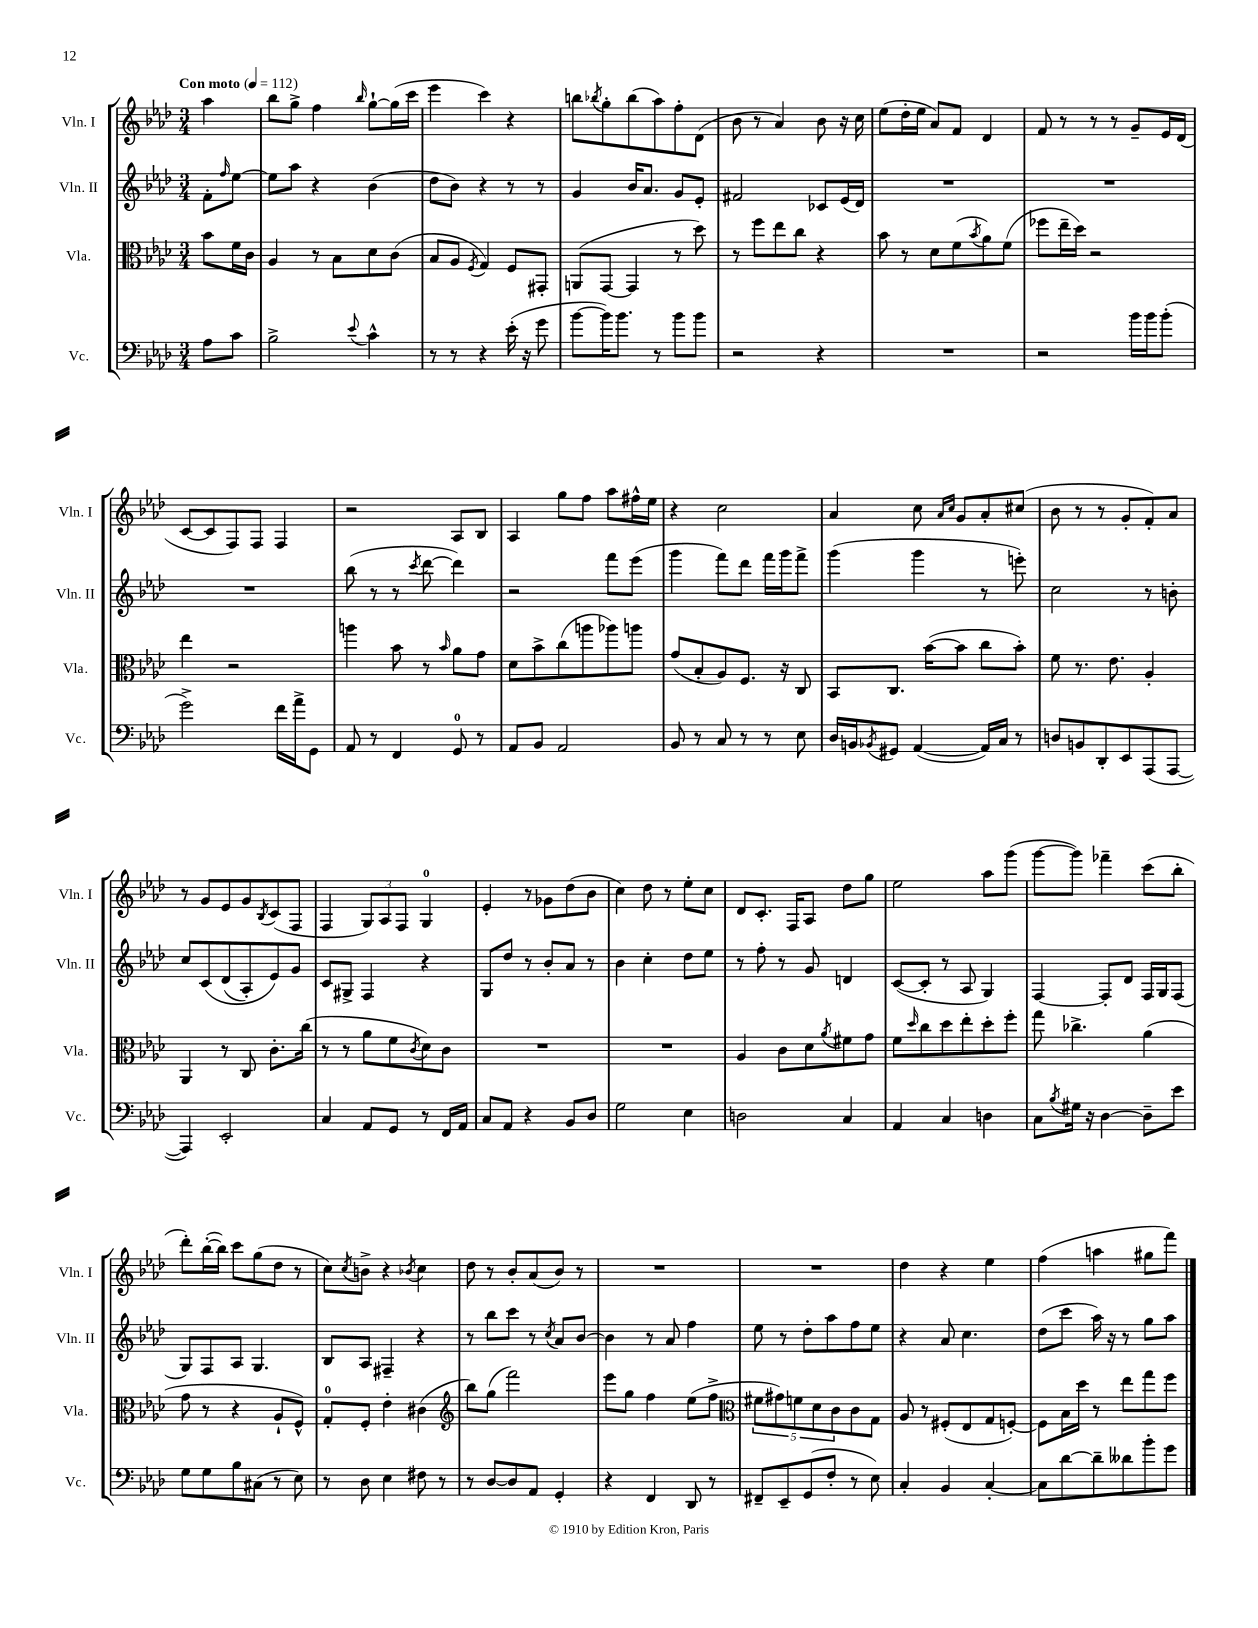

**kern	**kern	**kern	**kern
*staff4	*staff3	*staff2	*staff1
*clefF4	*clefC3	*clefG2	*clefG2
*k[b-e-a-d-]	*k[b-e-a-d-]	*k[b-e-a-d-]	*k[b-e-a-d-]
*M3/4	*M3/4	*M3/4	*M3/4
*MM112	*MM112	*MM112	*MM112
8A-\L	8b-\L	8f'\L	4aa-\
.	.	16qqff/	.
8c\J	16f\L	[8ee-\J	.
.	16c\JJ	.	.
=	=	=	=
2B-^\	4A-/	8ee-\]L	8bb-\L
.	.	8aa-\J	8gg^\J
.	8r	4r	4ff\
.	8B-\L	.	.
8qqe-/	.	.	16qqbb-/
4c^^\	8d-\	(4b-\	[8gg`\L
.	(8c\J	.	(16gg\]L
.	.	.	16ccc\JJ
=	=	=	=
8r	8B-/L	8dd-\L	4eee-\
8r	8A-/J	8b-\J)	.
.	8qF/	.	.
4r	4G/)	4r	4ccc\)
(16e-'\	8F/L	8r	4r
16r	.	.	.
8g\	8GG#'/J	8r	.
=	=	=	=
[8b-\L	(8AA/L	4g/	8bb\L
.	.	.	8qbb-/
16b-\]K)	[8GG/J	.	8gg'\
8.b-\J	.	.	.
.	4GG/]	16b-/LK	(8bb-\
.	.	8.a-/J	.
8r	.	.	8aa-\)
8b-\L	8r	8g/L	8ff'\
8b-\J	8dd-\)	8e-'/J	(8d-\J
=	=	=	=
2r	8r	2f#/	8b-\
.	8ff\L	.	8r
.	8ee-\	.	4a-/)
.	8cc\J	.	.
4r	4r	8c-/L	8b-\
.	.	(16e-/L	16r
.	.	16d-/JJ)	16cc\
=	=	=	=
2.r	8b-\	2.r	(8ee-\L
.	8r	.	16dd-'\L
.	.	.	16ee-\JJ
.	8d-\L	.	8a-/L)
.	(8f\	.	8f/J
.	8qb-/	.	.
.	8a-\)	.	4d-/
.	(8f\J	.	.
=	=	=	=
2r	8ff-\L	2.r	8f/
.	16ee-~\L	.	8r
.	16dd-\JJ)	.	.
.	2r	.	8r
.	.	.	8r
16b-\LL	.	.	8g~/L
16b-\J	.	.	.
(8b-'\J	.	.	16e-/L
.	.	.	(16d-/JJ
=	=	=	=
2g^\)	4ee-\	2.r	[8c/L
.	.	.	8c/]
.	2r	.	8F/)
.	.	.	8F/J
16f\LL	.	.	4F/
16a-^\J	.	.	.
8GG\J	.	.	.
=	=	=	=
8AA-/	4aa\	(8bb-\	2r
8r	.	8r	.
4FF/	8b-\	8r	.
.	.	8qccc/	.
.	8r	[8ddd-\	.
.	16qqb-/	.	.
8GG/	8a-\L	4ddd-\])	8A-/L
8r	8g\J	.	8B-/J
=	=	=	=
8AA-/L	8d-\L	2r	4A-/
8BB-/J	8b-^\	.	.
2AA-/	(8cc\	.	8gg\L
.	8aa\	.	8ff\J
.	8aa-\)	8fff\L	8aa-\L
.	8aa\J	(8eee-\J	16ff#^^\L
.	.	.	16ee-\JJ
=	=	=	=
8BB-/	(8g/L	4ggg\	4r
8r	8B-'/	.	.
8C/	8A-/)	8fff\L)	2cc\
8r	8.F/J	8ddd-\J	.
8r	.	16fff\LL	.
.	16r	16ggg\J	.
8E-\	8C/	8fff^\J	.
=	=	=	=
16D-/LL	8BB-/L	(4ggg\	4a-/
16BB/J	.	.	.
8qBB-/	.	.	.
8GG#/J	8.C/J	.	.
([4AA-/	.	4ggg\	8cc\
.	([16b-\LK	.	.
.	.	.	16qqa-/LL
.	.	.	16qqcc/JJ
.	8b-\]J	.	8g/L
16AA-/]LL)	8cc\L	8r	8a-'/
16C/JJ	.	.	.
8r	8b-'\J)	8eee'\)	(8cc#/J
=	=	=	=
8D/L	8f\	2cc\	8b-\
8BB/	8.r	.	8r
8DD-'/	.	.	8r
.	8.e-\	.	.
8EE-/	.	.	8g'/L
(8AAA-/	4A-'/	8r	8f'/)
[8AAA-/J	.	8b'\	8a-/J
=	=	=	=
4AAA-/])	4AA-/	8cc/L	8r
.	.	&(8c/	8g/L
2EE-'/	8r	(8d-/	8e-/
.	8C/	8A-'/)	8g/
.	.	.	8qB-/
.	8.c'\L	8e-/&)	(8c/
.	.	8g/J	8F/J
.	(16cc\Jk	.	.
=	=	=	=
4C/	8r	8c/L	4F/
.	8r	8G#^/J	.
8AA-/L	8a-\L	4F/	12G/L)
.	.	.	12A-/
8GG/J	8f\	.	.
.	.	.	12F/J
.	8qc/	.	.
8r	8d-\)	4r	4G/
16FF/LL	8c\J	.	.
16AA-/JJ	.	.	.
=	=	=	=
8C/L	2.r	8G/L	4e-'/
8AA-/J	.	8dd-/J	.
4r	.	8r	8r
.	.	8b-'/L	8g-\L
8BB-/L	.	8a-/J	(8dd-\
8D-/J	.	8r	8b-\J
=	=	=	=
2G\	2.r	4b-\	4cc\)
.	.	4cc'\	8dd-\
.	.	.	8r
4E-\	.	8dd-\L	8ee-'\L
.	.	8ee-\J	8cc\J
=	=	=	=
2D\	4A-/	8r	8d-/L
.	.	8ff'\	8.c'/J
.	8c\L	8r	.
.	.	.	16F/LK
.	8d-\	8g/	8A-/J
.	8qa-/	.	.
4C/	8f#\	4d/	8dd-\L
.	8g\J	.	8gg\J
=	=	=	=
4AA-/	8f\L	([8c/L	2ee-\
.	16qqdd-/	.	.
.	8cc\	8c'/]J	.
4C/	8dd-\	8r	.
.	8ee-'\	8A-/	.
4D\	8dd-'\	4G/)	8aa-\L
.	8ff'\J	.	(8ggg\J
=	=	=	=
8C\L	8gg\	[4F/	[8ggg\L
8qB-/	.	.	.
16G#\Jk	4.cc-^\	.	8ggg\]J)
16r	.	.	.
[4D-\	.	8F'/]L	4fff-~\
.	.	8d-/J	.
8D-~\]L	(4a-\	16F/LL	(8ccc\L
.	.	16G/J	.
8e-\J	.	(8F/J	8bb-'\J
=	=	=	=
8G\L	8g\	8G/L)	8ddd-'\L)
8G\	8r	8F/	([16bb-'\L
.	.	.	16bb-\]JJ)
8B-\	4r	8A-/J	8ccc\L
(8C#\J	.	4.G/	(8gg\
8r	8A-`/L	.	8dd-\J
8E-\)	8F^^/J)	.	8r
=	=	=	=
8r	8G'/L	8B-/L	8cc\L)
.	.	.	8qcc/
8D-\	8F'/J	8A-/J	8b^\J
4E-\	4e-'\	4F#~/	4r
.	.	.	8qb-/
8F#\	(4c#\	4r	4cc\
8r	.	.	.
=	=	=	=
*	*clefG2	*	*
8r	8bb-\L)	8r	8dd-\
[8D-/L	(8gg\J	8bb-\L	8r
8D-/]	2fff\)	8ccc\J	8b-'/L
8AA-/J	.	8r	(8a-/
.	.	8qcc/	.
4GG'/	.	8a-/L	8b-/J)
.	.	[8b-/J	8r
=	=	=	=
4r	8eee-\L	4b-\]	2.r
.	8gg\J	.	.
4FF/	4ff\	8r	.
.	.	8a-/	.
8DD-/	(8ee-\L	4ff\	.
8r	8ff^\J	.	.
=	=	=	=
*	*clefC3	*	*
8FF#~/L	10f#\L	8ee-\	2.r
.	10g#\)	.	.
8EE-~/	.	8r	.
.	10f\	.	.
(8GG/	.	8dd-'\L	.
.	10d-\	.	.
8F'/J	.	8aa-\	.
.	10c\	.	.
8r	8c\	8ff\	.
8E-\)	8G\J	8ee-\J	.
=	=	=	=
4C'/	8A-/	4r	4dd-\
.	8r	.	.
4BB-/	(8F#'/L	8a-/	4r
.	8E-/	4.cc\	.
[4C'/	8G/	.	4ee-\
.	[8F'/J)	.	.
=	=	=	=
8C\]L	8F\]L	(8dd-\L	(4ff\
[8d-\	16B-\L	8ccc\J	.
.	16dd-\JJ	.	.
8d-~\]	8r	16aa-\)	4aa\
.	.	16r	.
8d--\	8ee-\L	8r	.
8b-'\	8gg\	8gg\L	8gg#\L
8g\J	8ff\J	8aa-\J	8fff\J)
==	==	==	==
*-	*-	*-	*-
